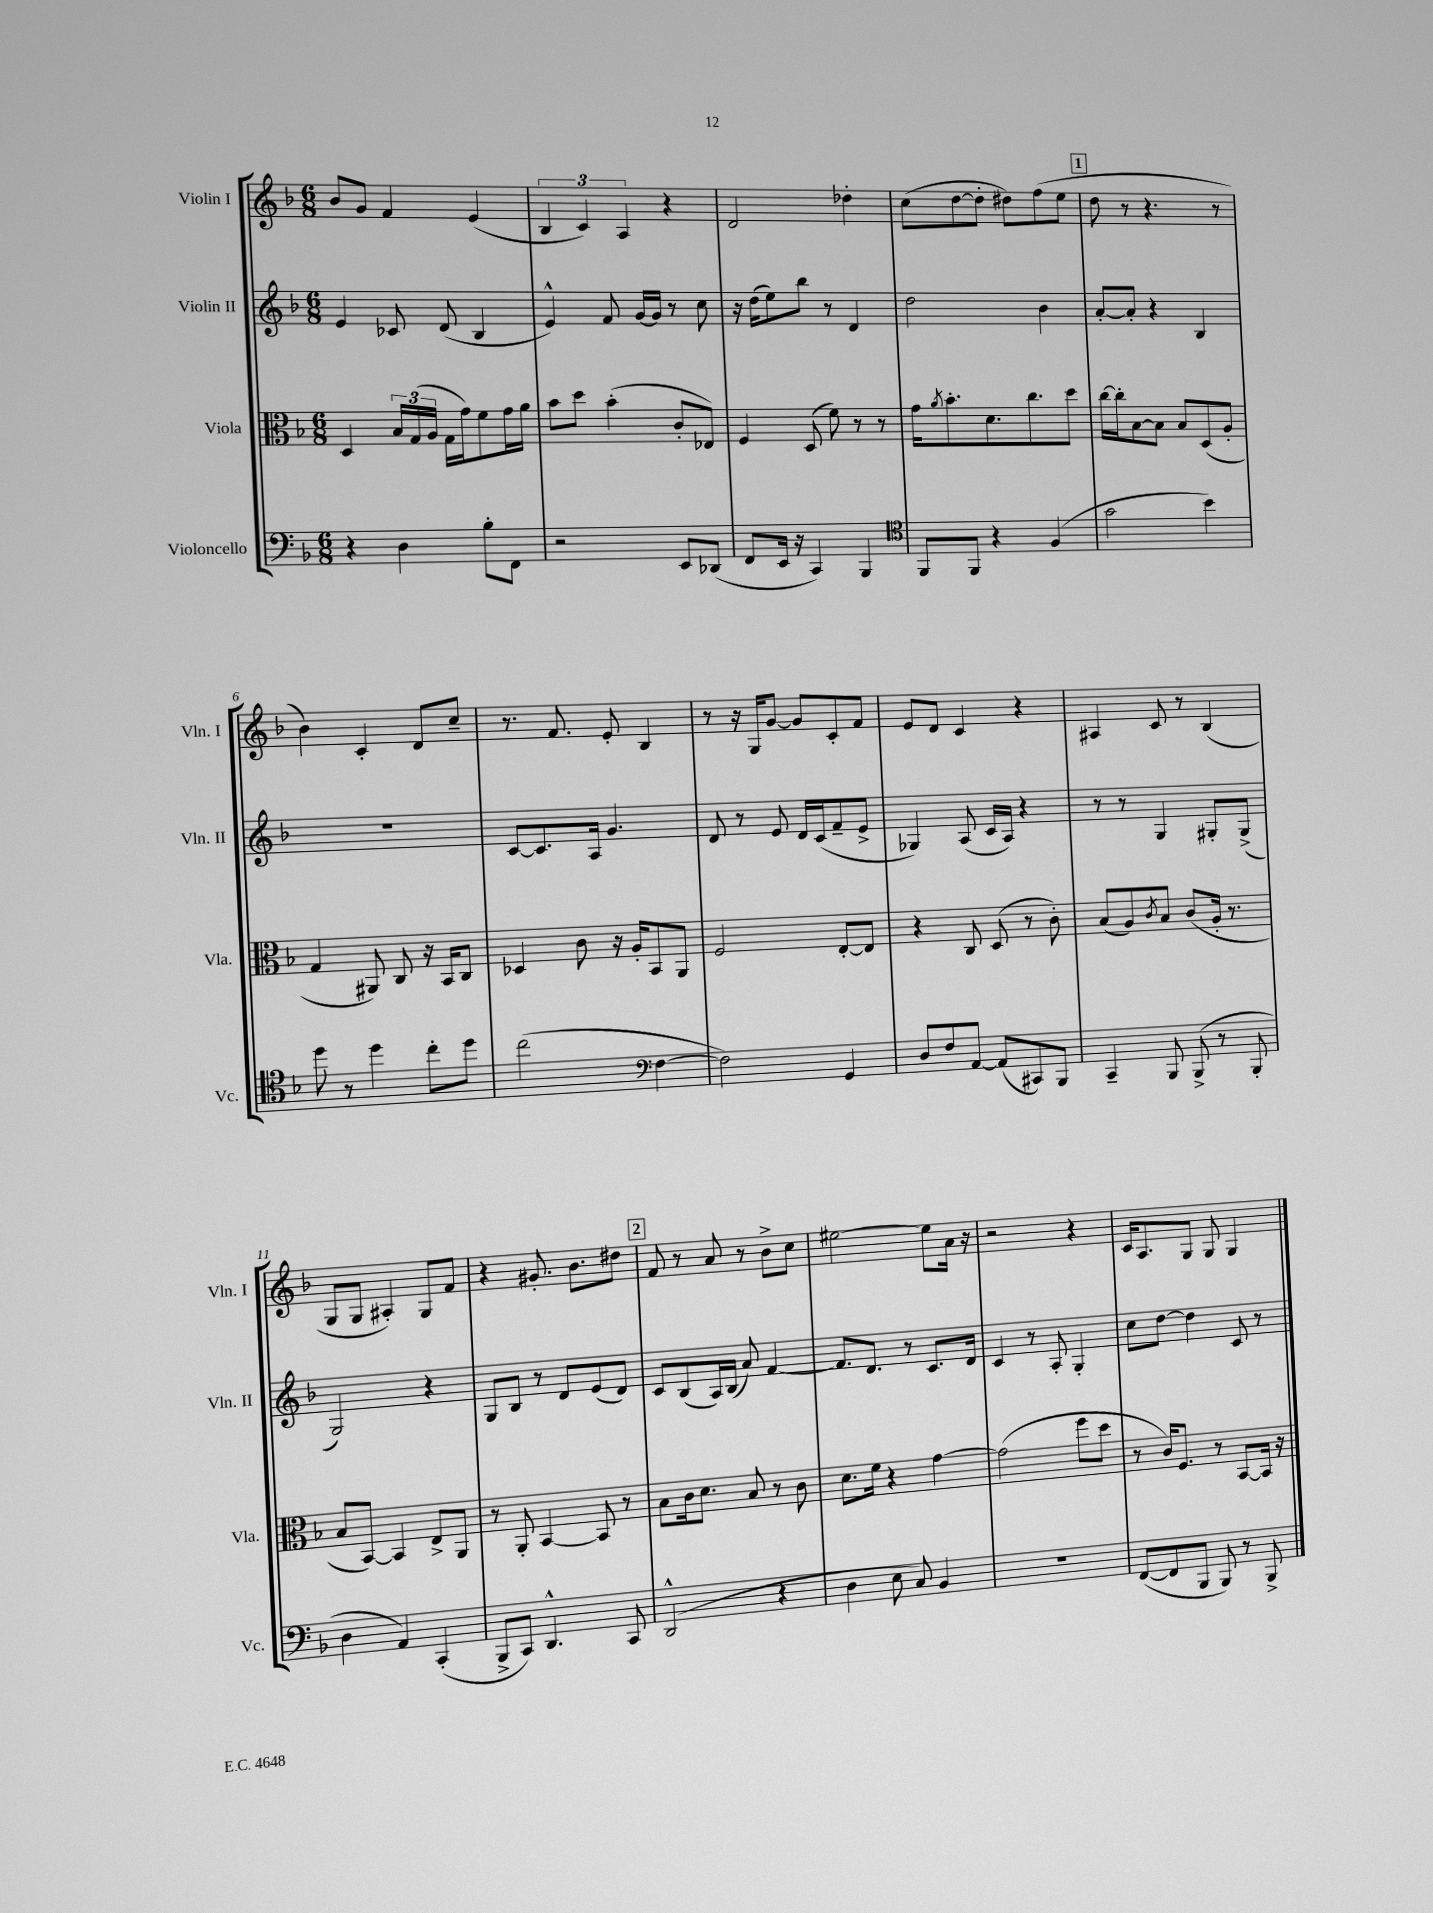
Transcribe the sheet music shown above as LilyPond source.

<<
\new StaffGroup <<
\new Staff = "s0" \with { instrumentName = "Violin I" shortInstrumentName = "Vln. I" } {
    \clef treble \key f \major \numericTimeSignature \time 6/8
    bes'8 g'8 f'4 e'4( |
    \tuplet 3/2 { bes4 c'4) a4 } r4 |
    d'2 des''4-. |
    c''8( d''8~ d''8-. dis''8) f''8( e''8 |
    \mark \markup { \box "1" } d''8 r8 r4. r8 |
    bes'4) c'4-. d'8 c''8-- |
    r8. f'8. e'8-. bes4 |
    r8 r16 g16 g'8~ g'8 c'8-. f'8 |
    e'8 d'8 c'4 r4 |
    ais4 c'8 r8 bes4( |
    g8 g8 ais4-.) g8 f'8 |
    r4 gis'8.-. bes'8. dis''8 |
    \mark \markup { \box "2" } f'8 r8 a'8 r8 bes'8-> c''8 |
    eis''2~ eis''8 a'16 r16 |
    r2 r4 |
    c'16 a8. g8 g8 g4 \bar "|." |
}
\new Staff = "s1" \with { instrumentName = "Violin II" shortInstrumentName = "Vln. II" } {
    \clef treble \key f \major \numericTimeSignature \time 6/8
    e'4 ces'8 d'8( bes4 |
    e'4-^) f'8 g'16~ g'16 r8 c''8 |
    r16 d''16( e''8) bes''8 r8 d'4 |
    d''2 bes'4 |
    \mark \markup { \box "1" } a'8~-. a'8-. r4 bes4 |
    r2. |
    c'8~ c'8. a16 g'4. |
    d'8 r8 e'8 d'16 c'16( f'8-- e'8-> |
    ges4) a8( c'16 a16) r4 |
    r8 r8 g4 gis8-. gis8->( |
    g2) r4 |
    g8 bes8 r8 d'8 e'8( d'8) |
    \mark \markup { \box "2" } c'8 bes8( a16) bes16( a'8) f'4~ |
    f'8. d'8. r8 c'8. d'16 |
    c'4 r8 a8-. g4-. |
    c''8 d''8~ d''4 c'8 r8 \bar "|." |
}
\new Staff = "s2" \with { instrumentName = "Viola" shortInstrumentName = "Vla." } {
    \clef alto \key f \major \numericTimeSignature \time 6/8
    d4 \tuplet 3/2 { bes16 g16( a16 } g16 g'16) f'8 g'16 a'16 |
    bes'8 d''8 bes'4-.( c'8-. ees8) |
    f4 d8( f'8) r8 r8 |
    g'16 \acciaccatura { a'8 } bes'8.-. d'8. c''8. d''8 |
    \mark \markup { \box "1" } c''16~ c''16-. bes8~ bes8 bes8 d8( a8-. |
    g4 ais,8) c8 r16 bes,16 c8 |
    des4 c'8 r16 a16-. bes,8 a,8 |
    f2 e8~-. e8 |
    r4 c8 d8( r8 c'8-.) |
    bes8( a8) \acciaccatura { c'8 } bes8 c'8( a16-. r8. |
    bes8 bes,8~) bes,4 e8-> a,8 |
    r8 a,8-. bes,4~ bes,8 r8 |
    \mark \markup { \box "2" } bes8 c'16 d'8. bes8 r8 c'8 |
    d'8. f'16 r4 g'4~ |
    g'2( f''8 d''8 |
    r8 c'16) f8. r8 bes,8~ bes,16 r16 \bar "|." |
}
\new Staff = "s3" \with { instrumentName = "Violoncello" shortInstrumentName = "Vc." } {
    \clef bass \key f \major \numericTimeSignature \time 6/8
    r4 d4 bes8-. f,8 |
    r2 e,8 des,8( |
    f,8 e,16 r16 c,4) bes,,4 |
    \clef tenor f,8 f,8 r4 f4( |
    \mark \markup { \box "1" } g'2 bes'4) |
    d''8 r8 d''4 c''8-. d''8 |
    c''2( \clef bass f4~ |
    f2) g,4 |
    d8 f8 a,8~ a,8( cis,8) bes,,8 |
    c,4-- bes,,8 bes,,8->( r8 bes,,8-. |
    d4 a,4) c,4-.( |
    bes,,8-> c,8) d,4.-^ c,8 |
    \mark \markup { \box "2" } d,2-^( r4 |
    d4 e8 c8) bes,4 |
    R2. |
    f,8~( f,8 bes,,8 bes,,8) r8 bes,,8-> \bar "|." |
}
>>
>>
